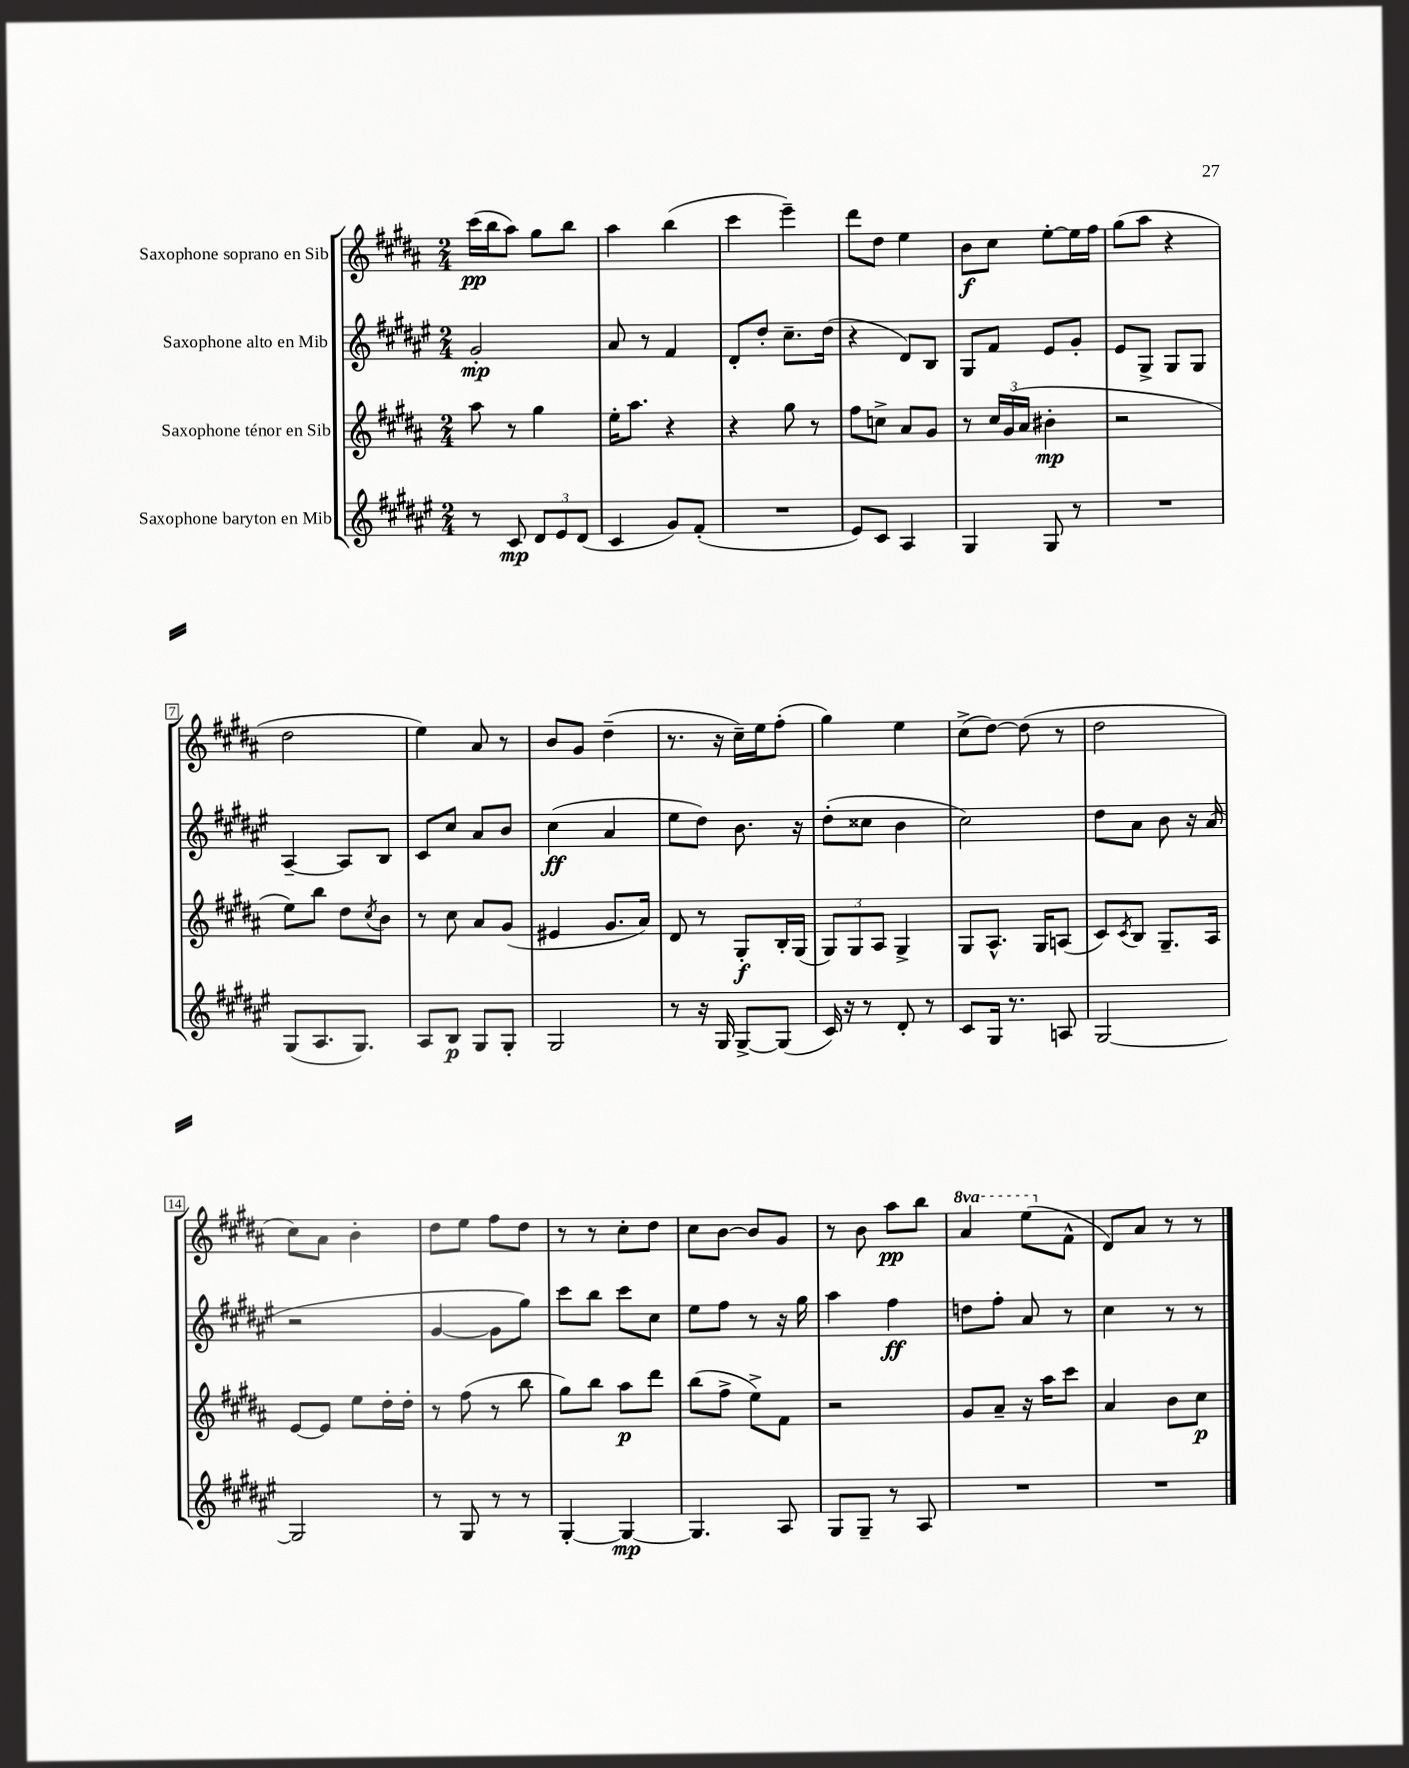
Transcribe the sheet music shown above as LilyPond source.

<<
\new StaffGroup <<
\new Staff = "s0" \with { instrumentName = "Saxophone soprano en Sib" } {
    \clef treble \key b \major \numericTimeSignature \time 2/4 \set Staff.ottavationMarkups = #ottavation-simple-ordinals
    cis'''16\pp( b''16 ais''8) gis''8 b''8 |
    ais''4 b''4( |
    cis'''4 e'''4--) |
    dis'''8 dis''8 e''4 |
    b'8\f cis''8 e''8~-. e''16 fis''16 |
    gis''8( ais''8 r4 |
    dis''2 |
    e''4) ais'8 r8 |
    b'8 gis'8 dis''4--( |
    r8. r16 cis''16--) e''16 fis''8-.( |
    gis''4) e''4 |
    cis''8->( dis''8~) dis''8( r8 |
    dis''2 |
    cis''8) ais'8 b'4-. |
    dis''8 e''8 fis''8 dis''8 |
    r8 r8 cis''8-. dis''8 |
    cis''8 b'8~ b'8 gis'8 |
    r8 b'8 ais''8\pp b''8 |
    \ottava #1 ais''4 e'''8( \ottava #0 fis'8-^ |
    dis'8) ais'8 r8 r8 \bar "|." |
}
\new Staff = "s1" \with { instrumentName = "Saxophone alto en Mib" } {
    \clef treble \key fis \major \numericTimeSignature \time 2/4
    gis'2-.\mp |
    ais'8 r8 fis'4 |
    dis'8-. dis''8-. cis''8.-- dis''16( |
    r4 dis'8) b8 |
    gis8 fis'8 eis'8 gis'8-. |
    eis'8 gis8-> gis8 gis8 |
    ais4~-- ais8 b8 |
    cis'8 cis''8 ais'8 b'8 |
    cis''4\ff( ais'4 |
    eis''8 dis''8) b'8. r16 |
    dis''8-.( cisis''8 b'4 |
    cis''2) |
    dis''8 ais'8 b'8 r16 ais'16( |
    r2 |
    gis'4~ gis'8 gis''8) |
    cis'''8 b''8 cis'''8 cis''8 |
    eis''8 fis''8 r8 r16 gis''16 |
    ais''4 fis''4\ff |
    d''8 fis''8-. ais'8 r8 |
    cis''4 r8 r8 \bar "|." |
}
\new Staff = "s2" \with { instrumentName = "Saxophone ténor en Sib" } {
    \clef treble \key b \major \numericTimeSignature \time 2/4
    ais''8 r8 gis''4 |
    e''16-. ais''8. r4 |
    r4 gis''8 r8 |
    fis''8 c''8-> ais'8 gis'8 |
    r8 \tuplet 3/2 { cis''16 gis'16( ais'16 } bis'4-.\mp |
    r2 |
    e''8) b''8 dis''8 \acciaccatura { cis''8 } b'8 |
    r8 cis''8 ais'8 gis'8( |
    eis'4 gis'8. ais'16) |
    dis'8 r8 gis8-.\f b16-. gis16( |
    \tuplet 3/2 { gis8) gis8 ais8 } gis4-> |
    gis8 ais8.-^ gis16 a8( |
    cis'8) \acciaccatura { cis'8 } b8 gis8.-- ais16 |
    e'8~ e'8 e''8 dis''16-. dis''16-. |
    r8 fis''8( r8 b''8 |
    gis''8) b''8 ais''8\p dis'''8 |
    b''8( fis''8-> e''8->) fis'8 |
    r2 |
    gis'8 ais'8-- r16 ais''16 cis'''8 |
    ais'4 b'8 cis''8\p \bar "|." |
}
\new Staff = "s3" \with { instrumentName = "Saxophone baryton en Mib" } {
    \clef treble \key fis \major \numericTimeSignature \time 2/4
    r8 cis'8\mp \tuplet 3/2 { dis'8 eis'8 dis'8( } |
    cis'4 gis'8) fis'8-.( |
    R2 |
    eis'8) cis'8 ais4 |
    gis4 gis8 r8 |
    R2 |
    gis8( ais8. gis8.) |
    ais8 b8\p gis8 gis8-. |
    gis2 |
    r8 r16 gis16 gis8~-> gis8( |
    cis'16) r16 r8 dis'8-. r8 |
    cis'8 gis16 r8. a8 |
    gis2~ |
    gis2 |
    r8 gis8 r8 r8 |
    gis4~-. gis4~\mp |
    gis4. ais8 |
    gis8 gis8-- r8 ais8 |
    R2 |
    R2 \bar "|." |
}
>>
>>
\layout { \context { \Score \override BarNumber.stencil = #(make-stencil-boxer 0.1 0.3 ly:text-interface::print) } }
